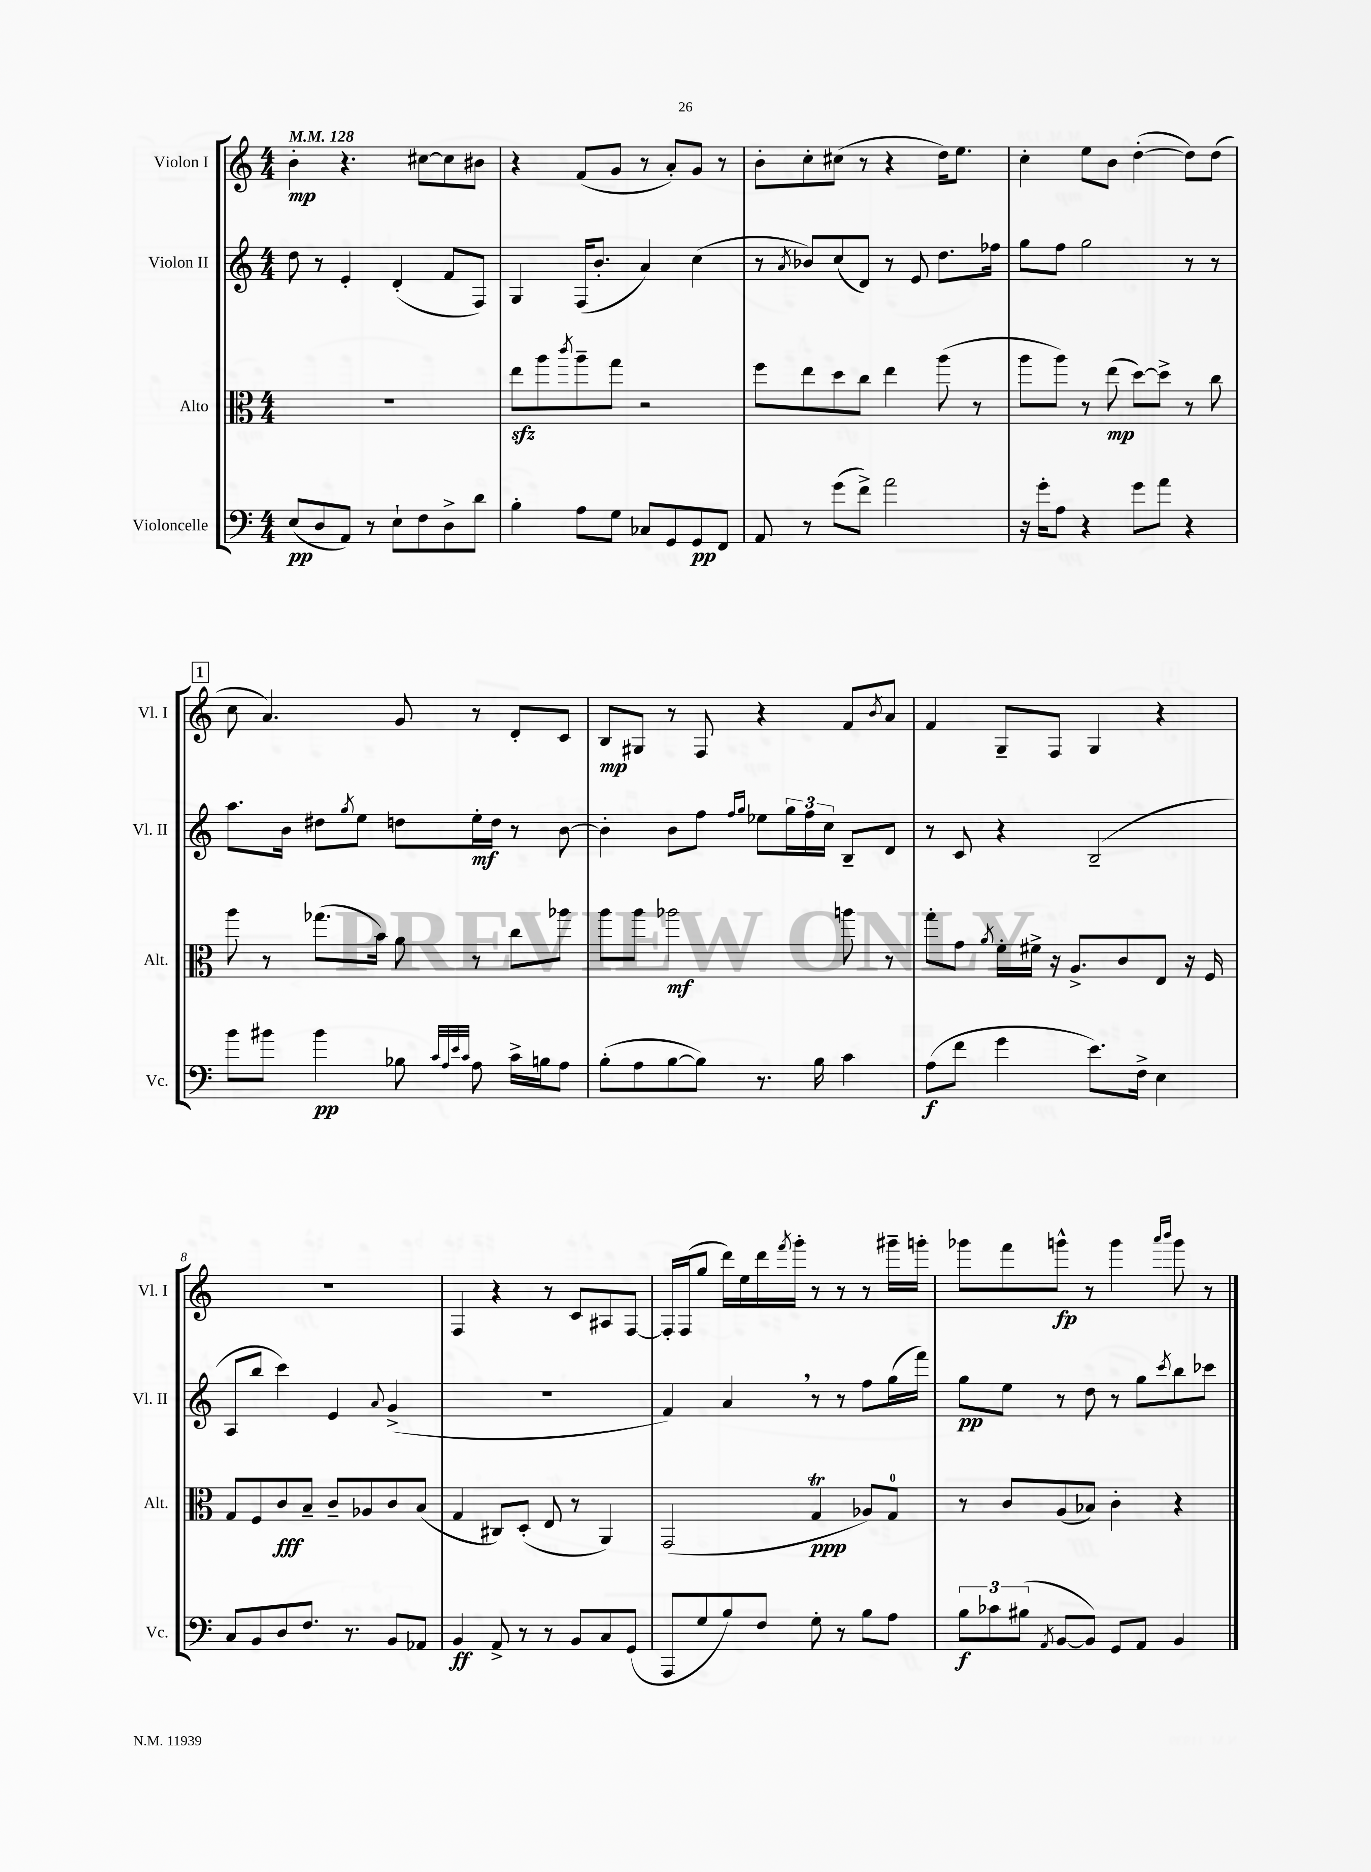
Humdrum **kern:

**kern	**kern	**kern	**kern
*staff4	*staff3	*staff2	*staff1
*clefF4	*clefC3	*clefG2	*clefG2
*k[]	*k[]	*k[]	*k[]
*M4/4	*M4/4	*M4/4	*M4/4
*MM128	*MM128	*MM128	*MM128
(8E/L	1r	8dd\	4b'\
8D/	.	8r	.
8AA/J)	.	4e'/	4.r
8r	.	.	.
8E`\L	.	(4d'/	.
8F\	.	.	[8cc#\L
8D^\	.	8f/L	8cc#\]
8d\J	.	8F/J)	8b#\J
=	=	=	=
4B'\	8ee\L	4G/	4r
.	8aa\	.	.
.	8qccc/	.	.
8A\L	8aa~\	(16F/LK	(8f/L
.	.	8.b'/J	.
8G\J	8gg\J	.	8g/J
8C-/L	2r	4a/)	8r
8GG/	.	.	8a'/L)
8GG/	.	(4cc\	8g/J
8FF/J	.	.	8r
=	=	=	=
8AA/	8ff\L	8r	8b'\L
.	.	8qa/	.
8r	8ee\	8b-/L)	8cc'\
(8g\L	8dd\	(8cc/	(8cc#\J
8f^\J)	8cc\J	8d/J)	8r
2a\	4ee\	8r	4r
.	.	8e/	.
.	(8aa\	8.dd\L	16dd\LK)
.	.	.	8.ee\J
.	8r	.	.
.	.	16ff-\Jk	.
=	=	=	=
16r	8aa\L	8gg\L	4cc'\
16g'\LK	.	.	.
8A\J	8aa\J)	8ff\J	.
4r	8r	2gg\	8ee\L
.	(8ee\	.	8b\J
8g\L	[8dd\L)	.	([4dd'\
8a\J	8dd^\]J	.	.
4r	8r	8r	8dd\]L)
.	8cc\	8r	(8dd\J
=	=	=	=
8b\L	8aa\	8.aa\L	8cc\
8b#\J	8r	.	4.a/)
.	.	16b\Jk	.
4b#\	(8.gg-\L	8dd#\L	.
.	.	8qgg/	.
.	.	8ee\J	.
.	16b\Jk)	.	.
8B-\	8a\	8dd\L	8g/
32qqc/LLL	.	.	.
32qqA/	.	.	.
32qqe/	.	.	.
32qqc/JJJ	.	.	.
8A\	8r	16ee'\L	8r
.	.	16dd\JJ	.
16c^\LL	8cc\L	8r	8d'/L
16B\J	.	.	.
8A\J	8aa-\J	[8b\	8c/J
=	=	=	=
(8B'\L	8aa\L	4b'\]	8B/L
8A\	8aa\J	.	8G#/J
[8B\	2aa-\	8b\L	8r
8B\]J)	.	8ff\J	8F/
.	.	16qqff/LL	.
.	.	16qqgg/JJ	.
8.r	.	8ee-\L	4r
.	.	24gg\L	.
.	.	24ff\	.
16B\	.	.	.
.	.	24cc\JJ	.
4c\	8aa\	8B~/L	8f/L
.	.	.	8qb/
.	8r	8d/J	8a/J
=	=	=	=
(8A\L	8gg'\L	8r	4f/
8f\J	8g\J	8c/	.
.	8qa/	.	.
4g\	16f'\LL	4r	8G~/L
.	16f#^\JJ	.	.
.	16r	.	8F/J
.	8.A^/L	.	.
8.e\L)	.	(2B~/	4G/
.	8c/	.	.
16F^\Jk	.	.	.
4E\	8E/J	.	4r
.	16r	.	.
.	16F/	.	.
=	=	=	=
8C/L	8G/L	8A/L	1r
8BB/	8F/	8bb/J	.
8D/	8c/	4ccc\)	.
8.F/J	8B~/J	.	.
.	8c~/L	4e/	.
8.r	.	.	.
.	8A-/	.	.
.	.	8qqa/	.
8BB/L	8c/	(4g^/	.
8AA-/J	(8B/J	.	.
=	=	=	=
4BB/	4G/	1r	4F/
8AA^/	8C#/L)	.	4r
8r	(8D'/J	.	.
8r	8E/	.	8r
8BB/L	8r	.	8c/L
8C/	4AA/)	.	8A#/
(8GG/J	.	.	[8F/J
=	=	=	=
8AAA/L	(2GG/	4f/)	16F'/]LL
.	.	.	(16F/J
8G/	.	.	8gg/J
8B/)	.	4a/	16ddd\LL)
.	.	.	16ee\
8F/J	.	.	16ddd\
.	.	.	8qfff/
.	.	.	16ggg'\JJ
8G'\	4G/	8r	8r
8r	.	8r	8r
8B\L	8A-/L)	8ff\L	8r
8A\J	8G/J	(16gg\L	16ggg#~\LL
.	.	16fff\JJ)	16ggg'\JJ
=	=	=	=
12B\L	8r	8gg\L	8ggg-\L
12c-\	.	.	.
.	8c/L	8ee\J	8fff\
(12B#\J	.	.	.
8qAA/	.	.	.
[8BB/L	(8A/	8r	8ggg^^\J
8BB/]J)	8B-/J)	8dd\	8r
8GG/L	4c'\	8r	4ggg\
8AA/J	.	8gg\L	.
.	.	.	16qqaaa/LL
.	.	8qccc/	16qqbbb/JJ
4BB/	4r	8bb\	8ggg\
.	.	8ccc-\J	8r
==	==	==	==
*-	*-	*-	*-
